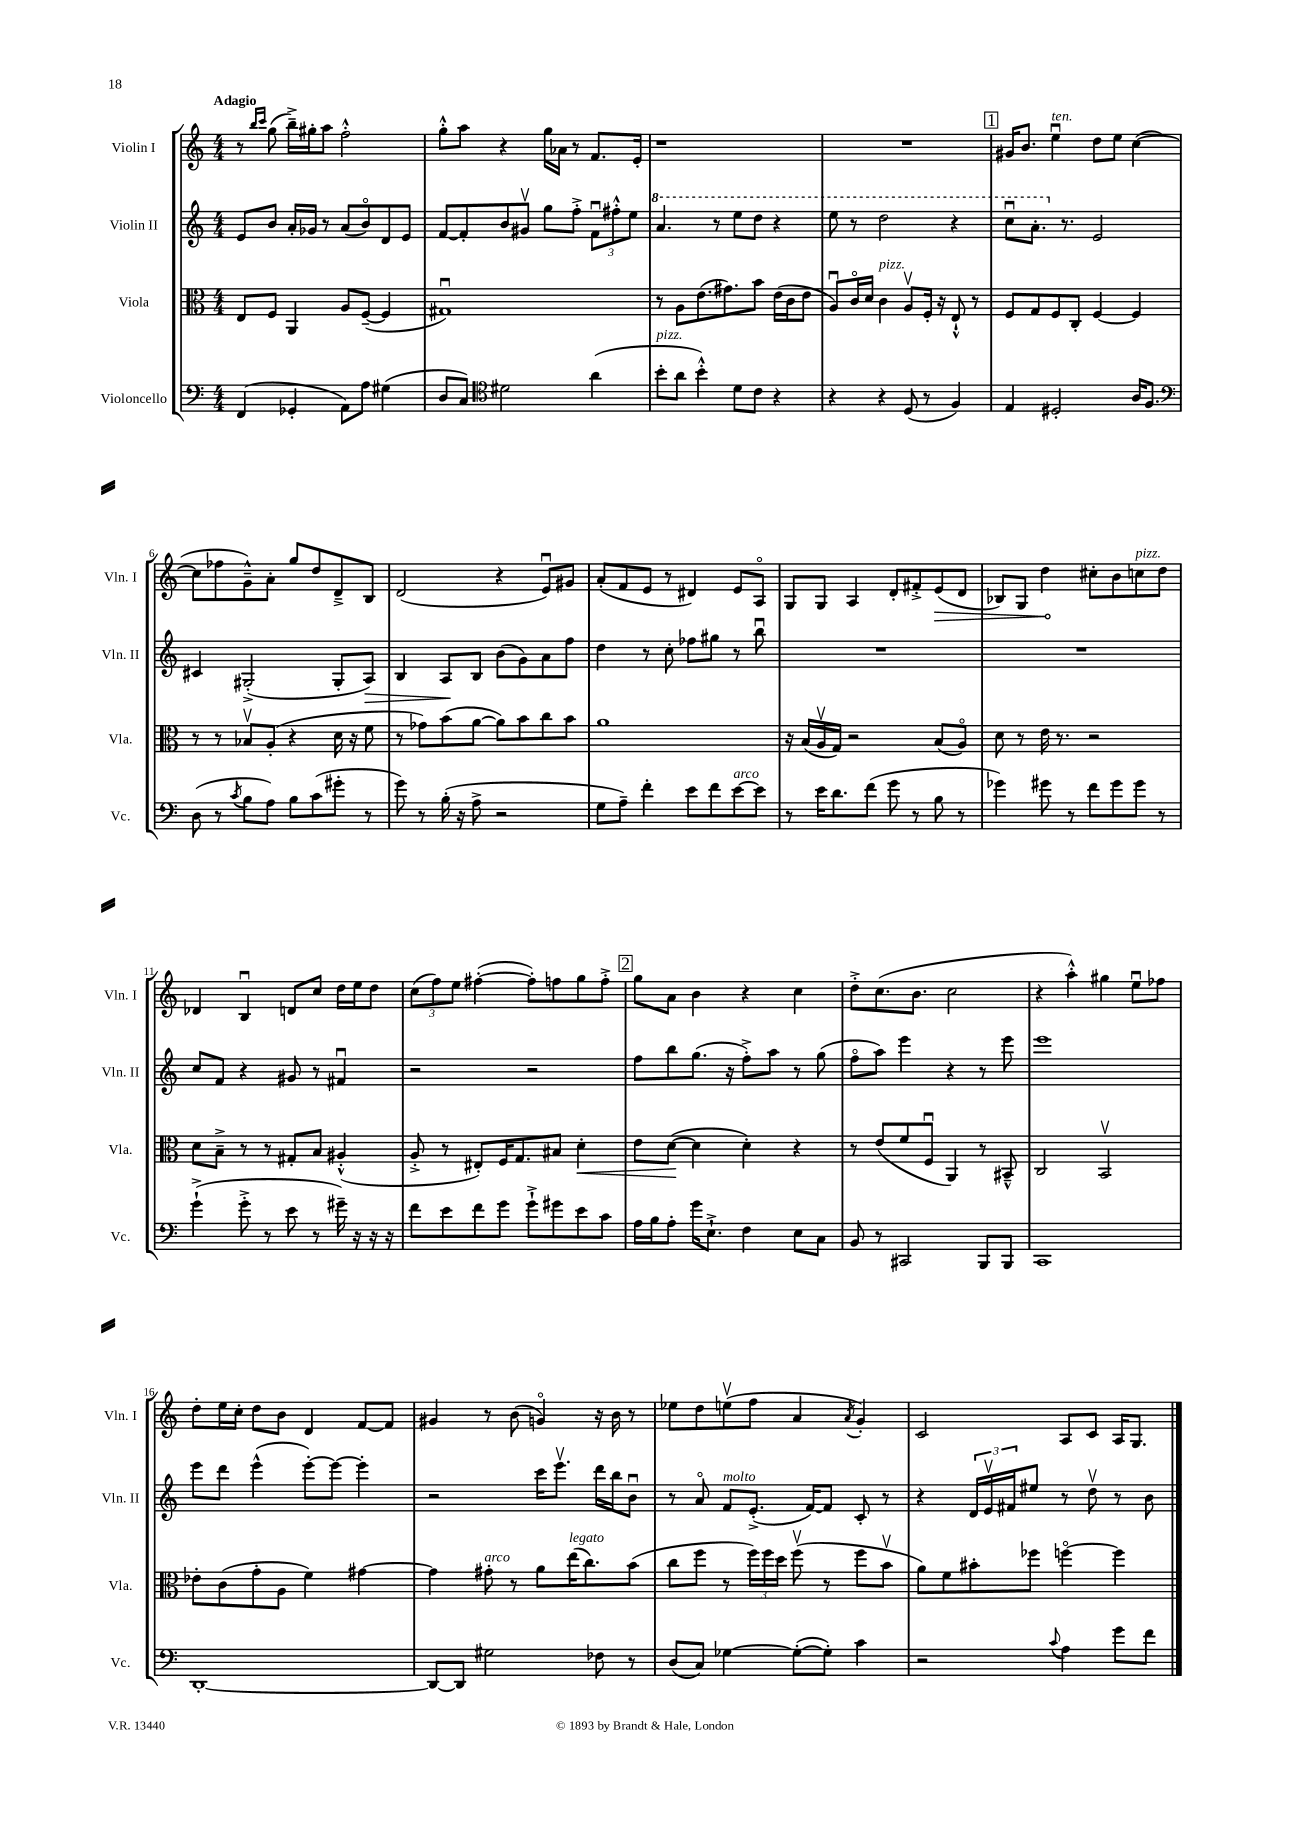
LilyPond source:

<<
\new StaffGroup <<
\new Staff = "s0" \with { instrumentName = "Violin I" shortInstrumentName = "Vln. I" } {
    \clef treble \key c \major \numericTimeSignature \time 4/4 \tempo "Adagio"
    r8 \grace { b''16 c'''16 } g''8( b''16--->) gis''16-. a''8 f''2-.-^ |
    g''8-.-^ a''8 r4 g''16 aes'16 r8 f'8. e'16-. |
    r1 |
    R1 |
    \mark \markup { \box "1" } gis'16 b'8. e''4\downbow^\markup { \italic "ten." } d''8 e''8 c''4~( |
    c''8 fes''8 g'8---^) a'8-. g''8 d''8 d'8---> b8 |
    d'2( r4 e'8\downbow) gis'8 |
    a'8-.( f'8 e'8 r8 dis'4) e'8 a8\flageolet |
    g8 g8 a4 d'8-. fis'8-.-> \once \override Hairpin.circled-tip = ##t e'8\>( d'8 |
    bes8) g8 d''4\! cis''8-. b'8 c''8^\markup { \italic "pizz." } d''8 |
    des'4 b4\downbow d'8 c''8 d''16 e''16 d''8 |
    \tuplet 3/2 { c''8( f''8) e''8 } fis''4~-.( fis''8-.) f''8 g''8 f''8-.-> |
    \mark \markup { \box "2" } g''8 a'8 b'4 r4 c''4 |
    d''8-.-> c''8.( b'8. c''2 |
    r4 a''4-.-^) gis''4 e''8\downbow fes''8 |
    d''8-. e''16 c''16-. d''8 b'8 d'4 f'8~ f'8 |
    gis'4 r8 b'8( g'4\flageolet) r16 b'16 r8 |
    ees''8 d''8 e''8\upbow( f''8 a'4 \acciaccatura { a'8 } g'4-.) |
    c'2 a8 c'8 a16 g8. \bar "|." |
}
\new Staff = "s1" \with { instrumentName = "Violin II" shortInstrumentName = "Vln. II" } {
    \clef treble \key c \major \numericTimeSignature \time 4/4
    e'8 b'8 a'16-. ges'16 r8 a'8( b'8\flageolet) d'8 e'8 |
    f'8~ f'8-. b'8 gis'8\upbow g''8 f''8-.-> \tuplet 3/2 { f'8\downbow fis''8-.-^ e''8 } |
    \ottava #1 a''4. r8 e'''8 d'''8 r4 |
    e'''8 r8 d'''2 r4 |
    \mark \markup { \box "1" } c'''8\downbow a''8.-. \ottava #0 r8. e'2 |
    cis'4 gis2-.->( gis8-. a8\>) |
    b4 a8\! b8 b'8( g'8) a'8 f''8 |
    d''4 r8 c''8-. fes''8 gis''8 r8 b''8\downbow |
    R1 |
    R1 |
    c''8 f'8 r4 gis'8 r8 fis'4\downbow |
    r2 r2 |
    \mark \markup { \box "2" } f''8 b''8 g''8.( r16 f''8-.->) a''8 r8 g''8( |
    f''8\flageolet a''8) e'''4 r4 r8 e'''8 |
    e'''1 |
    e'''8 d'''8 e'''4-^( e'''8~-.) e'''8~ e'''4-. |
    r2 c'''16 e'''8.\upbow d'''16 b''16 b'8\downbow |
    r8 a'8\flageolet f'8^\markup { \italic "molto" } e'8.-.->( f'16~) f'8 c'8-. r8 |
    r4 \tuplet 3/2 { d'16 e'16\upbow fis'16 } eis''8 r8 d''8\upbow r8 b'8 \bar "|." |
}
\new Staff = "s2" \with { instrumentName = "Viola" shortInstrumentName = "Vla." } {
    \clef alto \key c \major \numericTimeSignature \time 4/4
    e8 f8 a,4 a8 f8~--( f4 |
    gis1\downbow) |
    r8 a8 e'8.( gis'8.) b'8 e'16( c'16 e'8 |
    a8\downbow) c'16\flageolet d'16 c'4^\markup { \italic "pizz." } a8\upbow f16-. r16 e8-!-^ r8 |
    \mark \markup { \box "1" } f8 g8 f8 c8-. f4~ f4 |
    r8 r8 bes8\upbow a8-.( r4 d'16 r16 f'8 |
    r8 ges'8) b'8( a'8~ a'8) b'8 c''8 b'8 |
    a'1 |
    r16 b16( a16\upbow g16) r2 b8( a8\flageolet) |
    d'8 r8 e'16 r8. r2 |
    d'8 b8---> r8 r8 gis8-. b8 ais4-.-^( |
    a8-.-> r8 eis8-.) f16 g8. bis8 d'4-.\< |
    \mark \markup { \box "2" } e'8 d'8~\!( d'4 d'4-.) r4 |
    r8 e'8( f'8 f8\downbow a,4) r8 bis,8---^ |
    c2 b,2\upbow |
    ees'8-. c'8( g'8-. a8 f'4) gis'4~ |
    gis'4 gis'8-.^\markup { \italic "arco" } r8 a'8 e''16^\markup { \italic "legato" }( c''8.) b'8( |
    c''8 f''8 r8 \tuplet 3/2 { f''16) f''16 d''16 } f''8\upbow( r8 f''8 b'8\upbow |
    a'8) f'8 bis'8-. fes''8 f''4~\flageolet f''4 \bar "|." |
}
\new Staff = "s3" \with { instrumentName = "Violoncello" shortInstrumentName = "Vc." } {
    \clef bass \key c \major \numericTimeSignature \time 4/4
    f,4( ges,4-. a,8) a8 gis4( |
    d8 c8) \clef tenor dis'2 a'4( |
    b'8-.^\markup { \italic "pizz." } a'8 b'4-.-^) d'8 c'8 r4 |
    r4 r4 d8( r8 f4) |
    \mark \markup { \box "1" } e4 dis2-. a16 f8. |
    \clef bass d8( r8 \acciaccatura { c'8 } b8 a8) b8 c'8( gis'8-. r8 |
    g'8) r8 b16-.( r16 a8-> r2 |
    g8 a8--) f'4-. e'8 f'8 e'8~^\markup { \italic "arco" } e'8 |
    r8 e'16 d'8. f'8( g'8 r8 b8 r8 |
    ges'4) gis'8 r8 f'8 gis'8 gis'8 r8 |
    g'4-!->( g'8-.-> r8 e'8 r8 gis'16--) r16 r16 r16 |
    f'8 e'8 f'8 g'8 g'8-!-> gis'8 e'8 c'8 |
    \mark \markup { \box "2" } a16 b16 a8-. g'16 e8.-!-> f4 e8 c8 |
    b,8 r8 cis,2 b,,8 b,,8 |
    c,1 |
    d,1~-. |
    d,8~ d,8 gis2 fes8 r8 |
    d8( c8) ges4~ ges8~-.( ges8-.) c'4 |
    r2 \appoggiatura { c'8 } a4 g'8 f'8 \bar "|." |
}
>>
>>
